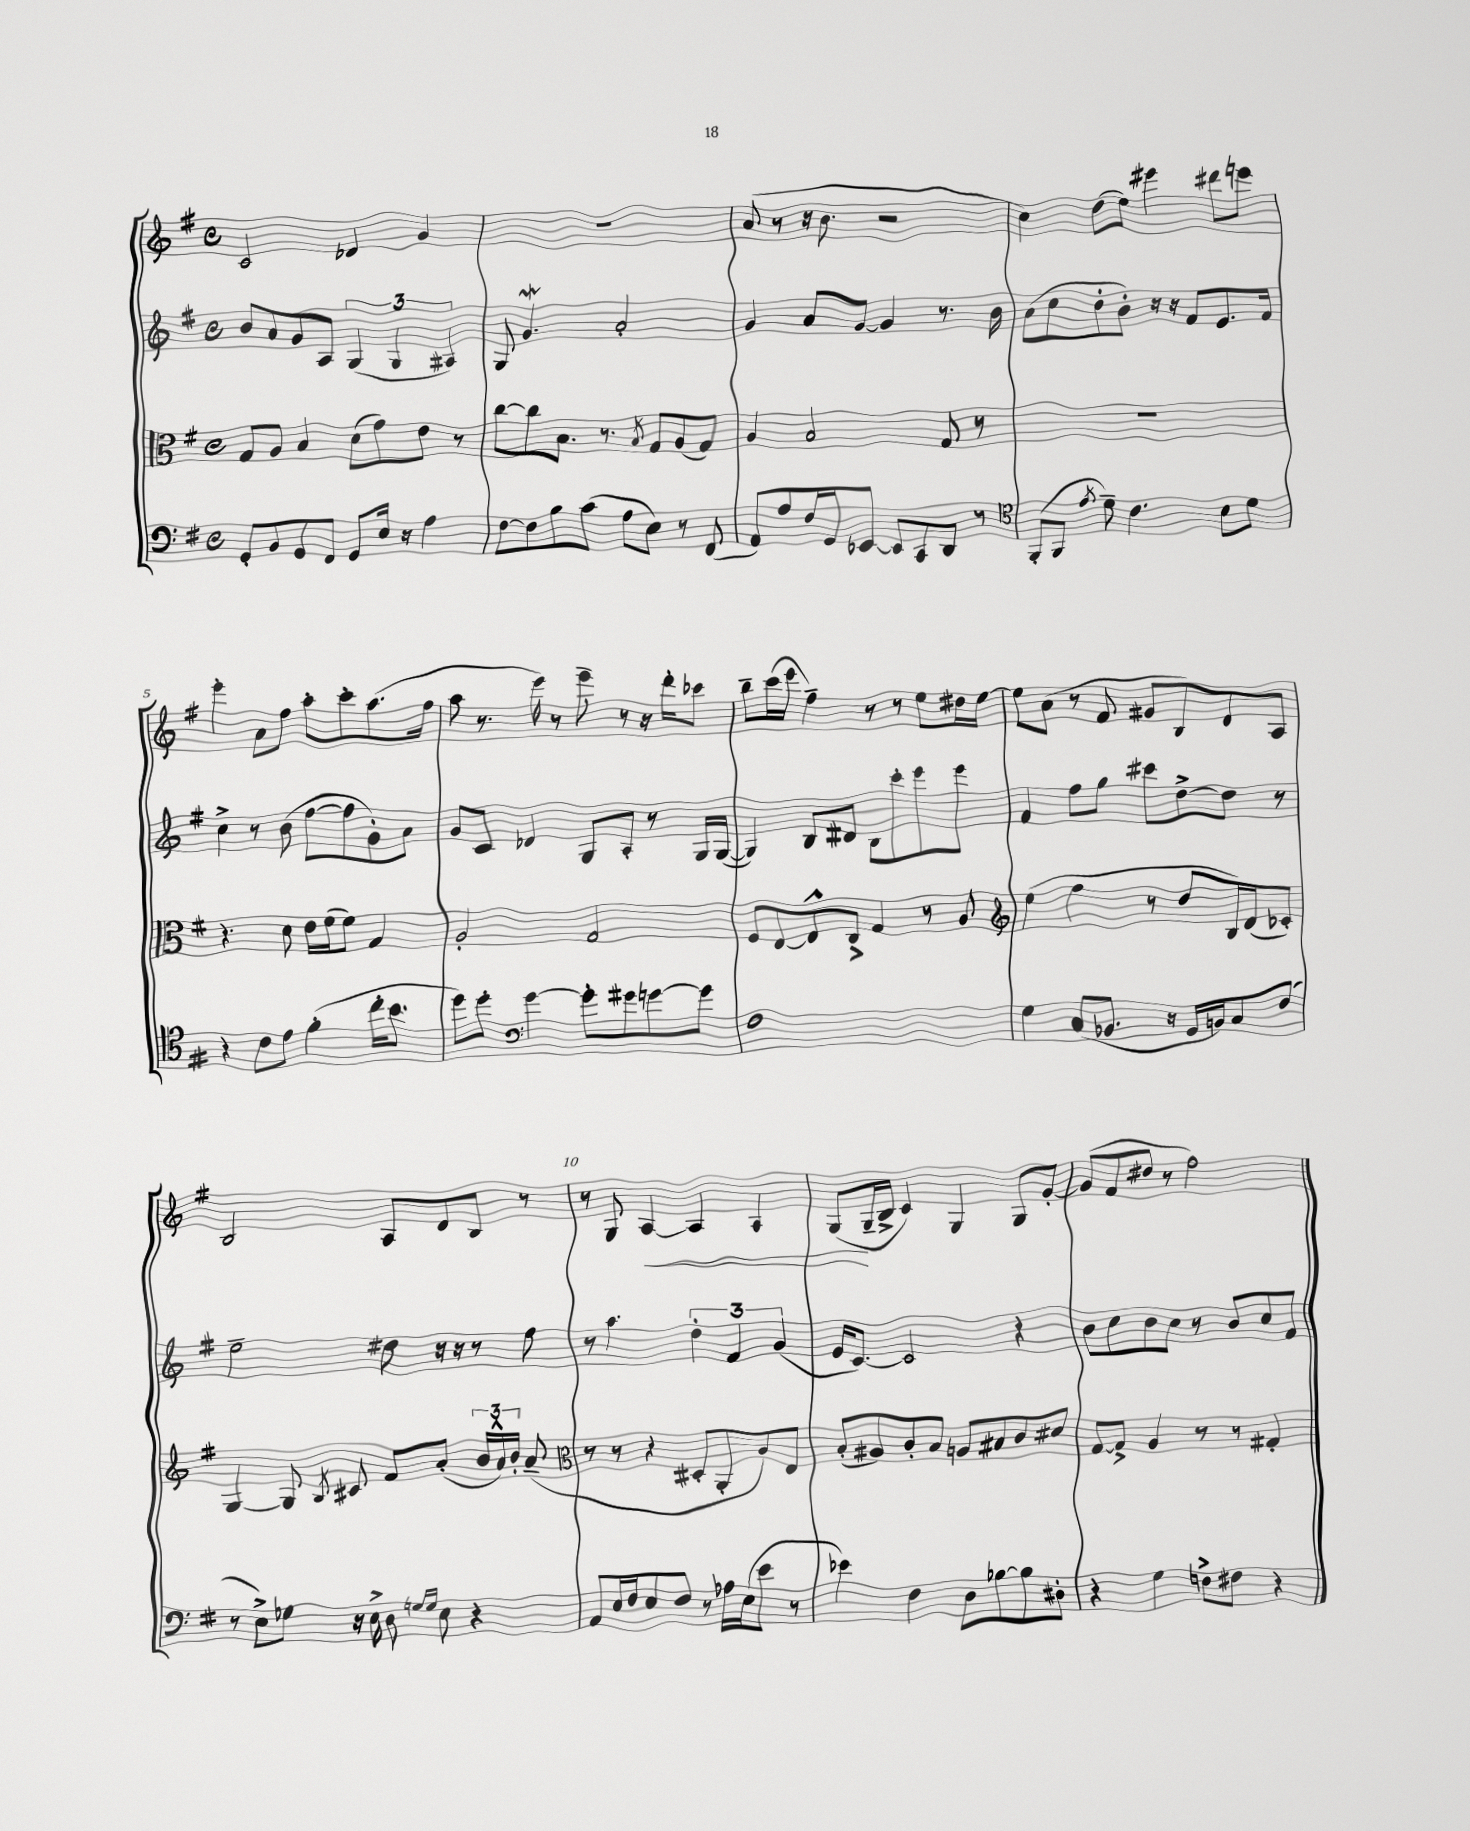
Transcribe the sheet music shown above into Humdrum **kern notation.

**kern	**kern	**kern	**kern	**dynam
*part4	*part3	*part2	*part1	*part1
*staff4	*staff3	*staff2	*staff1	*staff1
*clefF4	*clefC3	*clefG2	*clefG2	*
*k[f#]	*k[f#]	*k[f#]	*k[f#]	*
*M4/4	*M4/4	*M4/4	*M4/4	*
*met(c)	*met(c)	*met(c)	*met(c)	*
=1	=1	=1	=1	=1
8GG'/L	8G/L	8b/L	2c/	.
8BB/	8A/J	8a/	.	.
8GG/	4B/	8g/	.	.
8FF#/J	.	8A/J	.	.
8GG/L	(8d\L	(6G/	4d-X/	.
16E/Jk	8g\)	.	.	.
.	.	6G/	.	.
16r	.	.	.	.
4A\	8e\J	.	4g/	.
.	.	6A#X/)	.	.
.	8r	.	.	.
=2	=2	=2	=2	=2
[8F#\L	[8cc\L	8G/	1r	.
8F#\]	8cc\]	4.gw/	.	.
8B\	8.B\J	.	.	.
(8c\J	.	.	.	.
.	8.r	.	.	.
8A\L	.	2a'/	.	.
.	8qB/	.	.	.
8E\J)	8G/L	.	.	.
8r	(8A/	.	.	.
(8FF#/	8G/J)	.	.	.
=3	=3	=3	=3	=3
8AA/L)	4A/	4g/	(8a/	.
8A/	.	.	8r	.
16F#/L	2B/	8a/L	16r	.
16GG/J	.	.	8.b\	.
[8EE-X/J	.	[8g/J	.	.
8EE-/L]	.	4g/]	2r	.
8CC/	.	.	.	.
8DD/J	8G/	8.r	.	.
8r	8r	.	.	.
.	.	16b\	.	.
=4	=4	=4	=4	=4
*clefC4	*	*	*	*
(8FF#'/L	1r	(8a\L	4cc\)	.
8FF#/J	.	8cc\	.	.
8qe/	.	.	.	.
8d~\)	.	8dd'\	(8dd\L	.
4.c\	.	8b'\J)	8ee\J)	.
.	.	16r	4eee#X\	.
.	.	16r	.	.
.	.	8f#/L	.	.
8B\L	.	8.e/	8ddd#X\L	.
8d\J	.	.	8eeen\J	.
.	.	16f#/Jk	.	.
!!LO:LB:g=z
=5	=5	=5	=5	=5
4r	4.r	4cc^\	4eee'\	.
8c\L	.	8r	8a\L	.
8e\J	8d\	(8b\	8ff#\J	.
(4f#'\	16e\LL	[8ff#\L	8aa'\L	.
.	(16f#\J	.	.	.
.	8f#\J)	8ff#\]	8ccc'\	.
16cc'\KL	4G/	8g'\)	(8.aa\	.
8.b\J	.	.	.	.
.	.	8a\J	.	.
.	.	.	16ff#\Jk	.
=6	=6	=6	=6	=6
8dd\L)	2A'/	8g/L	8aa\	.
8dd'\J	.	8c/J	8.r	.
*clefF4	*	*	*	*
[4g\	.	4d-X/	.	.
.	.	.	16eee\)	.
.	.	.	8r	.
8g'\L]	2G/	8G/L	8eee~\	.
8g#X\	.	8A'/J	8r	.
[8gn\	.	8r	16r	.
.	.	.	16ddd'\KL	.
8g\J]	.	16G/LL	8ccc-X\J	.
.	.	([16G/JJ	.	.
=7	=7	=7	=7	=7
1F#	8F#/L	4G/])	8bb~\L	.
.	[8E/	.	(16ccc\L	.
.	.	.	16eee\JJ	.
.	8E^^/]	8B/L	4ff#~\)	.
.	8C^/J	8d#X/J	.	.
.	4G/	8B\L	8r	.
.	.	8ccc'\	8r	.
.	8r	8eee\	8ee\L	.
.	8A/	8eee\J	16dd#X\L	.
.	.	.	[16ee\JJ	.
=8	=8	=8	=8	=8
*	*clefG2	*	*	*
4G\	(4ee\	4f#/	8ee\L]	.
.	.	.	(8a\J	.
(8C/L	4ff#\	8ff#\L	8r	.
8.BB-X/J	.	8gg\J	8f#/	.
.	8r	8ccc#X\L	8g#X/L	.
16r	.	.	.	.
16GG/LL	8dd/L	[8dd^\	8B/)	.
16BBn/J)	.	.	.	.
8C/	16B/L)	8dd\J]	8d/	.
.	(16d/J	.	.	.
(8F#/J	8c-X'/J)	8r	8A/J	.
!!LO:LB:g=z
=9	=9	=9	=9	=9
8r	[4G/	2ee~\	2B/	.
8E^\L)	.	.	.	.
8G-X\J	8G/]	.	.	.
.	8qB/	.	.	.
16r	8c#X/	.	.	.
16E^\	.	.	.	.
8D\	8f#/L	8dd#X\	8A/L	.
16qqGn/LL	.	.	.	.
16qqG/JJ	.	.	.	.
8E\	(8a'/J	16r	8d/	.
.	.	16r	.	.
4r	24b/LL	8r	8B/J	.
.	24a^^/)	.	.	.
.	24b'/JJ	.	.	.
.	(8a~/	8ff#\	8r	.
=10	=10	=10	=10	=10
*	*clefC3	*	*	*
8AA/L	8r	8r	8r	.
16E/L	8r	4.aa\	8G/	.
16F#/J	.	.	.	.
!	!	!	!	!LO:HP:b
8E/	4r	.	[4A/	<
8F#/J	.	.	.	.
8r	8D#X'/L	6dd'\	4A/]	.
16A-X\LL	8AA'/	.	.	.
.	.	6f#/	.	.
(16E\J	.	.	.	.
8e\J	8A/)	.	4A/	.
.	.	(6g/	.	.
8r	8E/J	.	.	.
=11	=11	=11	=11	=11
4e-X\)	(8B'/L	16e/KL	(8G/L	.
.	.	[8.c/J)	.	.
.	8A#X/)	.	16G~/L	[
.	.	.	16B^/JJ	.
4F#\	8c'/	2c/]	4c/)	.
.	8B/J	.	.	.
8D\L	8An/L	.	4G/	.
[8B-X\	8B#X/	.	.	.
8B-\]	8c/	4r	8G/L	.
8D#X'\J	8d#X/J	.	[8g'/J	.
=12	=12	=12	=12	=12
4r	[8G/L	8b\L	(8g/L]	.
.	8G^/J]	8cc\	8f#/	.
4G\	4A/	8b\	8dd#X/J	.
.	.	8cc\J	8r	.
8Fn^\L	8r	8r	2ff#\)	.
8F#X\J	8r	8b/L	.	.
4r	4G#X'/	8cc/	.	.
.	.	8f#/J	.	.
==	==	==	==	==
*-	*-	*-	*-	*-
